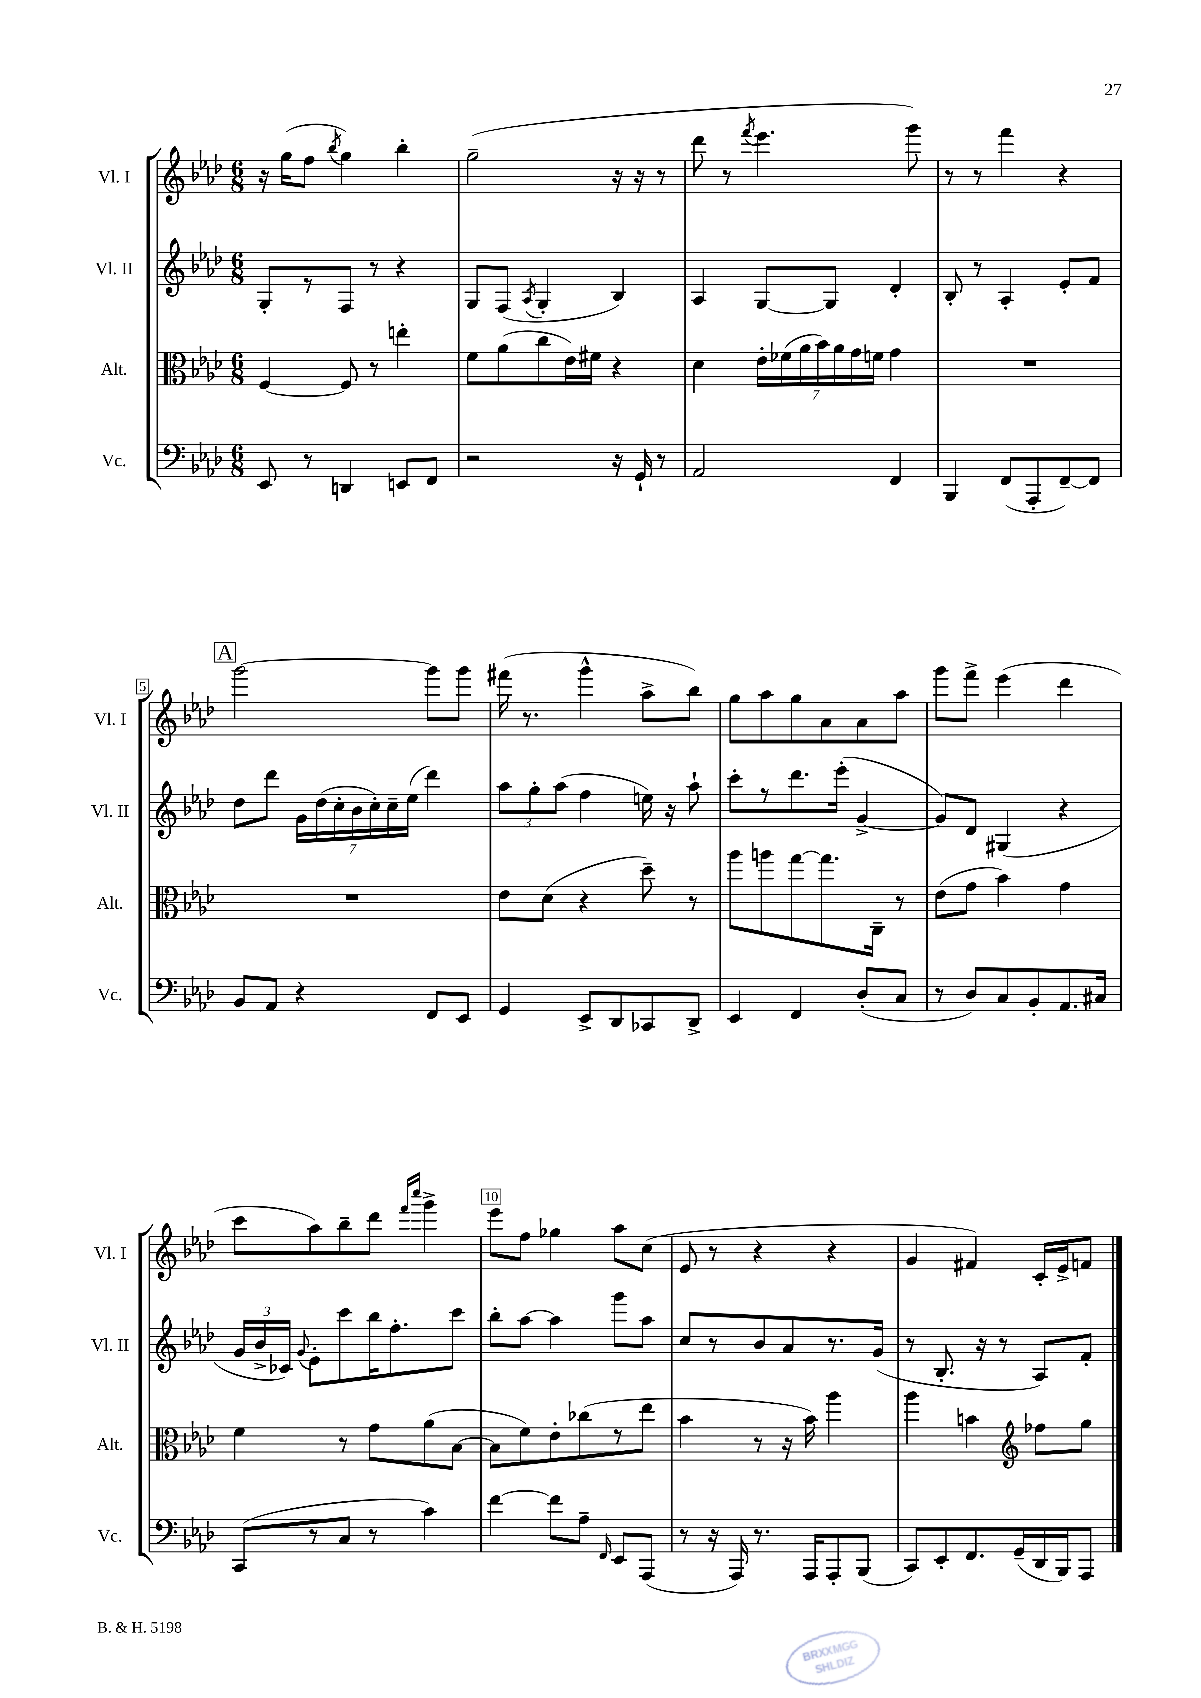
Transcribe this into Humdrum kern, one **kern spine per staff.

**kern	**kern	**kern	**kern
*staff4	*staff3	*staff2	*staff1
*clefF4	*clefC3	*clefG2	*clefG2
*k[b-e-a-d-]	*k[b-e-a-d-]	*k[b-e-a-d-]	*k[b-e-a-d-]
*M6/8	*M6/8	*M6/8	*M6/8
8EE-	[4F	8G'	16r
.	.	.	(16gg
8r	.	8r	8ff
.	.	.	8qbb-
4DD	8F]	8F	4gg)
.	8r	8r	.
8EE	4ee'	4r	4bb-'
8FF	.	.	.
=	=	=	=
2r	8f	8G	(2gg~
.	(8a-	(8F	.
.	.	8qA-	.
.	8cc	4G'	.
.	16e-)	.	.
.	16f#	.	.
16r	4r	4B-)	16r
16GG`	.	.	16r
8r	.	.	8r
=	=	=	=
2AA-	4d-	4A-	8ddd-
.	.	.	8r
.	.	.	8qfff
.	28e-'	[8G	4.eee-
.	(28f-	.	.
.	28a-	.	.
.	28b-)	.	.
.	.	8G]	.
.	28a-	.	.
.	28g	.	.
.	28f	.	.
4FF	4g	4d-'	.
.	.	.	8ggg)
=	=	=	=
4BBB-	2.r	8B-'	8r
.	.	8r	8r
(8FF	.	4A-'	4fff
8AAA-'	.	.	.
[8FF~)	.	8e-'	4r
8FF]	.	8f	.
=	=	=	=
8BB-	2.r	8dd-	[2ggg
8AA-	.	8ddd-	.
4r	.	28g	.
.	.	(28dd-	.
.	.	28cc'	.
.	.	28b-	.
.	.	28cc')	.
.	.	28cc~	.
.	.	(28ee-	.
8FF	.	4ddd-)	8ggg]
8EE-	.	.	8ggg
=	=	=	=
4GG	8e-	12aa-	(16fff#
.	.	.	8.r
.	.	12gg'	.
.	(8d-	.	.
.	.	(12aa-	.
8EE-^	4r	4ff	4ggg^^
8DD-	.	.	.
8CC-	8dd-~)	16ee)	8aa-^
.	.	16r	.
8DD-^	8r	8aa-`	8bb-)
=	=	=	=
4EE-	8aa-	8ccc'	8gg
.	8aa	8r	8aa-
4FF	[8gg	8.ddd-	8gg
.	8.gg]	.	8a-
.	.	(16eee-'	.
(8D-'	.	[4g^	8a-
.	16C~	.	.
8C	8r	.	8aa-
=	=	=	=
8r	(8e-	8g])	8ggg
8D-)	8g	8d-	8fff^
8C	4b-)	(4G#	(4eee-
8BB-'	.	.	.
8.AA-	4g	4r	4ddd-
16C#	.	.	.
=	=	=	=
(8CC	4f	24g	8ccc
.	.	24b-^	.
.	.	24c-)	.
.	.	8qqg	.
8r	.	8e-'	8aa-)
8C	8r	8ccc	8bb-~
8r	8g	16bb-	8ddd-
.	.	8.ff'	.
.	.	.	16qqfff
.	.	.	16qqcccc
4c)	(8a-	.	4ggg^
.	[8B-	8ccc	.
=	=	=	=
[4f	8B-]	8bb-'	8eee-
.	8f)	[8aa-	8ff
8f]	8e-'	4aa-]	4gg-
8A-~	(8cc-	.	.
16qqFF	.	.	.
8EE-	8r	8ggg	8aa-
(8AAA-	8ee-	8aa-	(8cc
=	=	=	=
8r	4b-	8cc	8e-
16r	.	8r	8r
16AAA-)	.	.	.
8.r	8r	8b-	4r
.	16r	8a-	.
16AAA-	16b-)	.	.
8AAA-'	4aa-	8.r	4r
(8BBB-	.	.	.
.	.	(16g	.
=	=	=	=
8CC)	4aa-	8r	4g
8EE-'	.	8.B-'	.
8.FF	4b	.	4f#)
.	.	16r	.
.	.	8r	.
(16GG~	.	.	.
*	*clefG2	*	*
16DD-	8ff-	8A-)	16c'
16BBB-)	.	.	16e-^
8AAA-	8gg	8f'	8f
==	==	==	==
*-	*-	*-	*-
